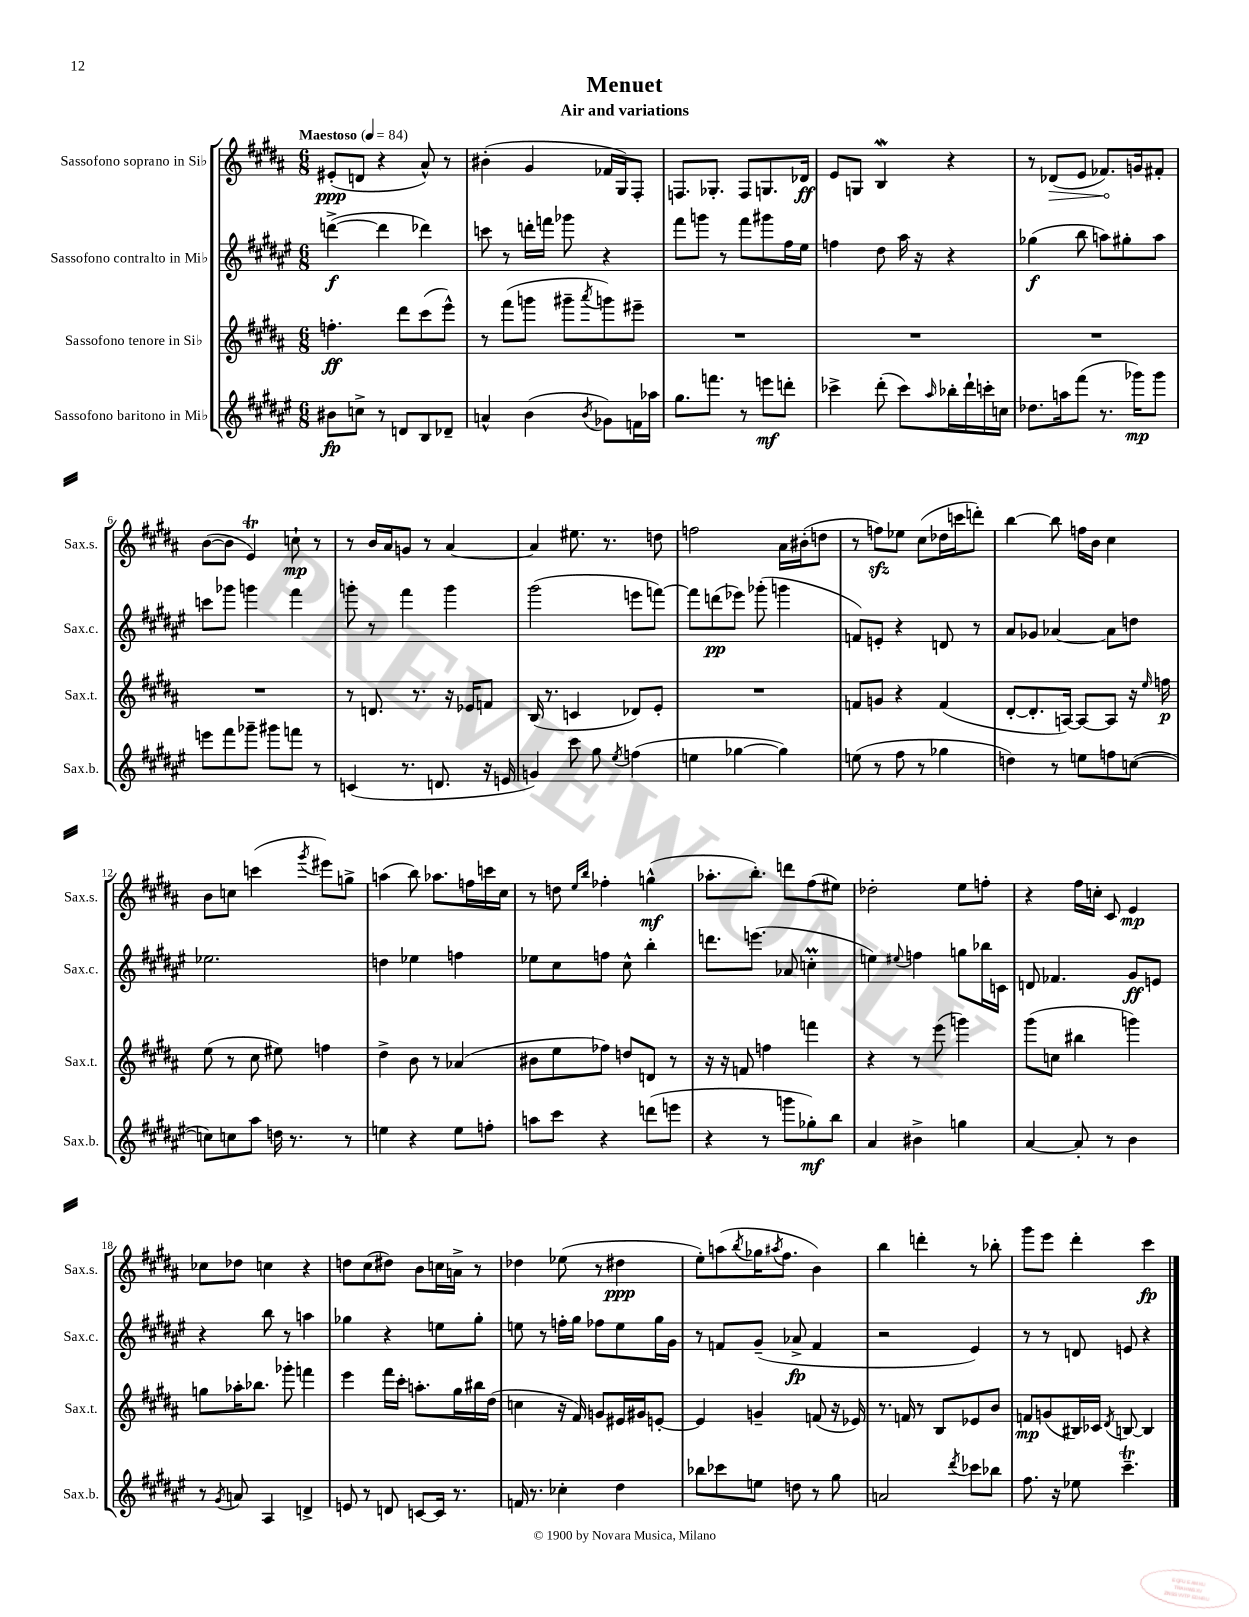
\header { title = "Menuet" subtitle = "Air and variations" }
<<
\new StaffGroup <<
\new Staff = "s0" \with { instrumentName = "Sassofono soprano in Sib" shortInstrumentName = "Sax.s." } {
    \clef treble \key b \major \numericTimeSignature \time 6/8 \tempo "Maestoso" 4 = 84
    eis'8-.\ppp( d'8 r4 ais'8-^) r8 |
    bis'4-.( gis'4 fes'16 gis16) fis8-. |
    f8. ges8.-. f8 g8. des'16\ff |
    e'8 g8 b4\mordent r4 |
    r8 \once \override Hairpin.circled-tip = ##t des'8\>( e'8 fes'8.\!) g'16 fis'8-. |
    b'8~( b'8 e'4\trill) c''8-!\mp r8 |
    r8 b'16 ais'16 g'8 r8 ais'4~ |
    ais'4 eis''8. r8. d''8 |
    f''2 ais'16 bis'16-.( d''8 |
    r8 f''8\sfz) ees''8 cis''8( des''16 c'''16 d'''8-.) |
    b''4~ b''8 f''16 b'16 cis''4 |
    b'8 c''8 c'''4( \acciaccatura { gis'''8 } eis'''8) g''8-> |
    a''4( b''8) aes''8. f''16 c'''16 cis''16 |
    r8 d''8 \grace { e''16 b''16 } fes''4-. g''4-^\mf( |
    aes''8.-. b''8.-.) d'''8 fis''8( eis''8) |
    des''2-. e''8 f''8-. |
    r4 fis''16 c''16-. cis'8 e'4\mp |
    ces''8 des''8 c''4 r4 |
    d''8 cis''8( dis''8) b'8 c''16 a'16-> r8 |
    des''4 ees''8( r8 dis''4\ppp |
    e''8-.) a''8( \acciaccatura { b''8 } ges''16 \acciaccatura { ais''8 } fis''8. b'4) |
    b''4 d'''4-. r8 bes''8-. |
    gis'''8 e'''8 dis'''4-. cis'''4\fp \bar "|." |
}
\new Staff = "s1" \with { instrumentName = "Sassofono contralto in Mib" shortInstrumentName = "Sax.c." } {
    \clef treble \key fis \major \numericTimeSignature \time 6/8
    d'''4~->\f( d'''4 des'''4) |
    c'''8 r8 d'''16-. f'''16 ges'''8 r4 |
    fis'''8 g'''8 r8 fis'''8 gis'''8 fis''16 eis''16 |
    f''4 dis''8 ais''16 r16 r4 |
    ges''4\f( b''8 a''8) gis''8-. a''8 |
    c'''8 ges'''8 g'''4 fis'''4 |
    g'''8-. r8 fis'''4 g'''4 |
    gis'''2( e'''8 f'''8~) |
    f'''8 d'''8\pp( ees'''8) ges'''8-.( g'''4 |
    f'8) e'8-. r4 d'8 r8 |
    ais'8 ges'8 aes'4~ aes'8 d''8 |
    ees''2. |
    d''4 ees''4 f''4 |
    ees''8 cis''8 f''8 cis''8-^ b''4-. |
    d'''8. e'''8.( aes'8 c''4-.\prall |
    e''4) \appoggiatura { eis''8 } f''4 g''8 bes''16 c'16 |
    d'8 fes'4. gis'8\ff e'8 |
    r4 b''8 r8 a''4 |
    ges''4 r4 e''8 ges''8-. |
    e''8 r8 f''16-. gis''16 fes''8 e''8 gis''16 gis'16 |
    r8 f'8 gis'8--( aes'8->\fp f'4 |
    r2 eis'4) |
    r8 r8 d'8 e'8 r4 \bar "|." |
}
\new Staff = "s2" \with { instrumentName = "Sassofono tenore in Sib" shortInstrumentName = "Sax.t." } {
    \clef treble \key b \major \numericTimeSignature \time 6/8
    f''4.-.\ff dis'''8 cis'''8( e'''8-^) |
    r8 fis'''8( g'''8 gis'''8-- \acciaccatura { ais'''8 } g'''8) eis'''8-- |
    R2. |
    R2. |
    R2. |
    R2. |
    r8 d'8. r8. r16 ees'16 f'8 |
    b16( r8. c'4 des'8) e'8-. |
    R2. |
    f'8 g'8 r4 f'4( |
    dis'8~-. dis'8.-. a16~) a8~ a8 r16 \grace { e''16 } f''16\p |
    e''8( r8 cis''8 eis''8) f''4 |
    dis''4-> b'8 r8 aes'4( |
    bis'8 e''8 fes''8) d''8 d'8 r8 |
    r16 r16 f'8 f''4 f'''4 |
    r4 r8 e'''8( g'''4) |
    gis'''8( c''8 bis''4 g'''4) |
    g''8 aes''16-. bes''8. ges'''8-. f'''4 |
    e'''4 fis'''16 cis'''16-. a''8.-. gis''16 bis''16 dis''16( |
    c''4 r16 fis'16) g'8 eis'16 gis'16 e'8~-. |
    e'4 g'4-- f'8( r16 ees'16) |
    r8. f'16 r8 b8 ees'8 b'8 |
    f'8\mp g'8( bis16) ces'16 \acciaccatura { dis'8 } b8~ b4 \bar "|." |
}
\new Staff = "s3" \with { instrumentName = "Sassofono baritono in Mib" shortInstrumentName = "Sax.b." } {
    \clef treble \key fis \major \numericTimeSignature \time 6/8
    bis'8\fp c''8-> r8 d'8 b8 des'8-- |
    a'4-^ b'4( \acciaccatura { b'8 } ges'8) f'16 aes''16 |
    gis''8. f'''8. r8 e'''8\mf d'''8-. |
    ces'''4-> dis'''8-.( ces'''8) \grace { ais''16 } bes''16-. dis'''16-! c'''16-. c''16 |
    des''8. a''16 fis'''8( r8. ges'''16\mp) ges'''8 |
    e'''8 fis'''8 ges'''8-- gis'''8 f'''8 r8 |
    c'4( r8. d'8. r16 e'16 |
    g'4) cis'''8 gis''8 \acciaccatura { eis''8 } f''4( |
    e''4 ges''4~ ges''4) |
    e''8( r8 fis''8 r8 ges''4 |
    d''4) r8 e''8 f''8 c''8~( |
    c''8) c''8 ais''8 d''16 r8. r8 |
    e''4 r4 e''8 f''8-. |
    a''8 cis'''8 r4 d'''8( e'''8 |
    r4 r8 g'''8 ges''8-.\mf) b''8 |
    ais'4 bis'4-> g''4 |
    ais'4~ ais'8-. r8 b'4 |
    r8 \acciaccatura { gis'8 } a'8 ais4 d'4-> |
    e'8 r8 d'8 c'8~ c'16 r8. |
    f'16 r8. ces''4-. dis''4 |
    bes''8 ces'''8 e''8 d''8 r8 gis''8 |
    a'2 \acciaccatura { dis'''8 } ces'''8 bes''8 |
    fis''8. r16 ees''8 cis'''4.--\trill \bar "|." |
}
>>
>>
